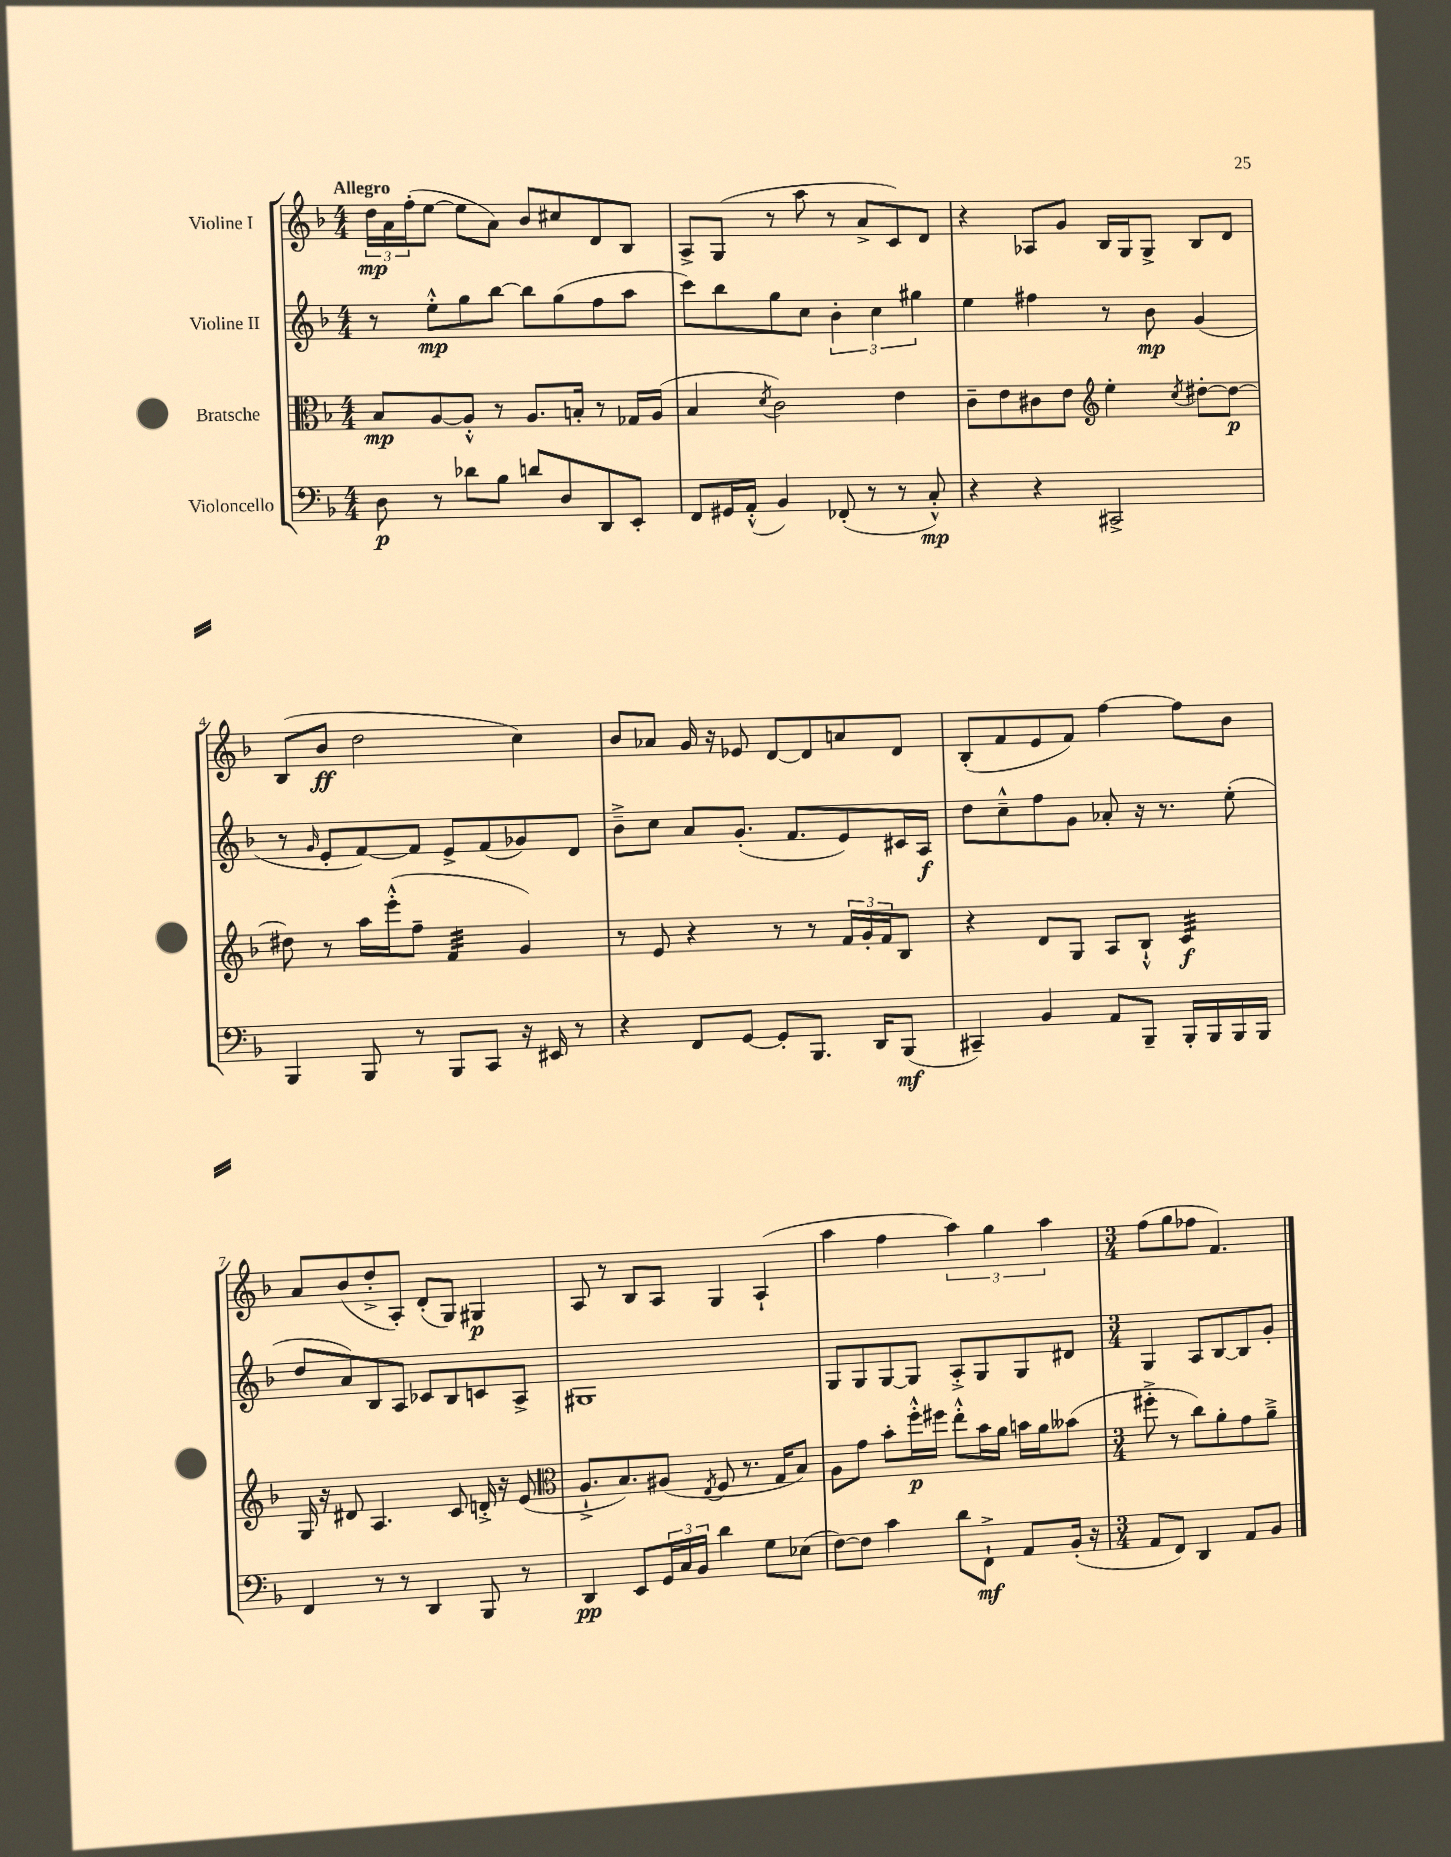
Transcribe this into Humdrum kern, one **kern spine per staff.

**kern	**kern	**kern	**kern
*staff4	*staff3	*staff2	*staff1
*clefF4	*clefC3	*clefG2	*clefG2
*k[b-]	*k[b-]	*k[b-]	*k[b-]
*M4/4	*M4/4	*M4/4	*M4/4
8D\	8B-/L	8r	24dd\LL
.	.	.	24a\
.	.	.	(24ff'\J
8r	[8A/	8ee'^^\L	[8ee\J
8d-\L	8A'^^/]J	8gg\	8ee\]L
8B-\J	8r	[8bb-\J	8a\J)
8d/L	8.A/L	8bb-\]L	8b-/L
8D/	.	(8gg\	8cc#/
.	16B'/Jk	.	.
8DD/	8r	8ff\	8d/
8EE'/J	16G-/LL	8aa\J	8B-/J
.	(16A/JJ	.	.
=	=	=	=
8FF/L	4B-/	8ccc\L)	8A^/L
16GG#/L	.	8bb-\	(8G/J
(16AA'^^/JJ	.	.	.
.	8qd/	.	.
4BB-/)	2c\)	8gg\	8r
.	.	8cc\J	8aa\
(8FF-'/	.	6b-'\	8r
8r	.	.	8a^/L
.	.	6cc\	.
8r	4e\	.	8c/)
.	.	6gg#\	.
8C'^^/)	.	.	8d/J
=	=	=	=
4r	8c~\L	4ee\	4r
.	8e\	.	.
4r	8c#\	4ff#\	8A-/L
.	8e\J	.	8g/J
*	*clefG2	*	*
2CC#^/	4ee'\	8r	16B-/LL
.	.	.	16G/J
.	.	8b-\	8G^/J
.	8qcc/	.	.
.	[8dd#'\L	(4g/	8B-/L
.	8dd#\_J	.	8d/J
=	=	=	=
4BBB-/	8dd#\]	8r	(8B-/L
.	.	16qqg/	.
.	8r	8e'/L	8b-/J
8BBB-/	16aa\LL	[8f/)	2dd\
.	(16eee'^^\J	.	.
8r	8ff~\J	8f/]J	.
8BBB-/L	4f/	8e^/L	.
8CC/J	.	(8f/	.
16r	4g/)	8g-/)	4cc\)
16EE#/	.	.	.
8r	.	8d/J	.
=	=	=	=
4r	8r	8b-~^\L	8b-/L
.	8e/	8cc\J	8a-/J
8FF/L	4r	8a/L	16g/
.	.	.	16r
[8GG/J	.	(8.g'/J	8e-/
8GG'/]L	8r	.	[8d/L
.	.	8.f/L	.
8.BBB-/J	8r	.	8d/]
.	24f/LL	8e/)	8a/
.	24g'/	.	.
16DD/LK	.	.	.
.	24f/J	.	.
(8BBB-/J	8B-/J	16c#/L	8d/J
.	.	16A/JJ	.
=	=	=	=
4CC#~/)	4r	8dd\L	(8B-'/L
.	.	8cc~^^\	8f/
4BB-/	8d/L	8ff\	8e/
.	8G/J	8g\J	8f/J)
8AA/L	8A/L	8a-'/	[4ff\
8BBB-~/J	8B-`^^/J	16r	.
.	.	8.r	.
16BBB-'/LL	4c/	.	8ff\]L
16BBB-/	.	.	.
16BBB-/	.	(8ee'\	8b-\J
16BBB-/JJ	.	.	.
=	=	=	=
4FF/	16G/	8dd/L	8a/L
.	16r	.	.
.	8d#/	8a/)	(8b-/
8r	4.A/	8B-/	8dd'^/
8r	.	8A/J	8A'/J)
4DD/	.	8c-/L	(8d'/L
.	8c/	8B-/	8G/J)
8BBB-/	16d'^/	8c/	4G#/
.	16r	.	.
8r	(8e/	8A^/J	.
=	=	=	=
*	*clefC3	*	*
4DD/	8.A`^/L	1G#	8A/
.	.	.	8r
.	8.B-/)	.	.
8EE/L	.	.	8B-/L
24GG/L	(8A#/J	.	8A/J
24C/	.	.	.
24BB-/JJ	.	.	.
.	8qE/	.	.
4d\	8F/	.	4G/
.	8.r	.	.
8G\L	.	.	(4A`/
.	16G/LK	.	.
(8E-\J	8B-/J)	.	.
=	=	=	=
[8F\L)	8A\L	8G/L	4aa\
8F\]J	8g\J	8G/	.
4c\	8b-'\L	[8G/	4ff\
.	16ff'^^\L	8G/]J	.
.	16ff#\JJ	.	.
8d\L	8ee'^^\L	8A'^/L	6aa\)
8FF`^\J	16b-\L	8G/	.
.	.	.	6gg\
.	16a\JJ	.	.
8AA/L	16b\LL	8G/	.
.	16a\J	.	.
.	.	.	6aa\
(16BB-'/Jk	(8b--\J	8d#/J	.
16r	.	.	.
=	=	=	=
*M3/4	*M3/4	*M3/4	*M3/4
8AA/L	8ff#'^\	4G/	(8ff\L
8FF/J)	8r	.	8gg\
4DD/	8cc\L)	8A/L	8ff-\J
.	8a'\	[8B-/	4.f/)
8AA/L	8g\	8B-/]	.
8BB-/J	8a~^\J	8g'/J	.
==	==	==	==
*-	*-	*-	*-
